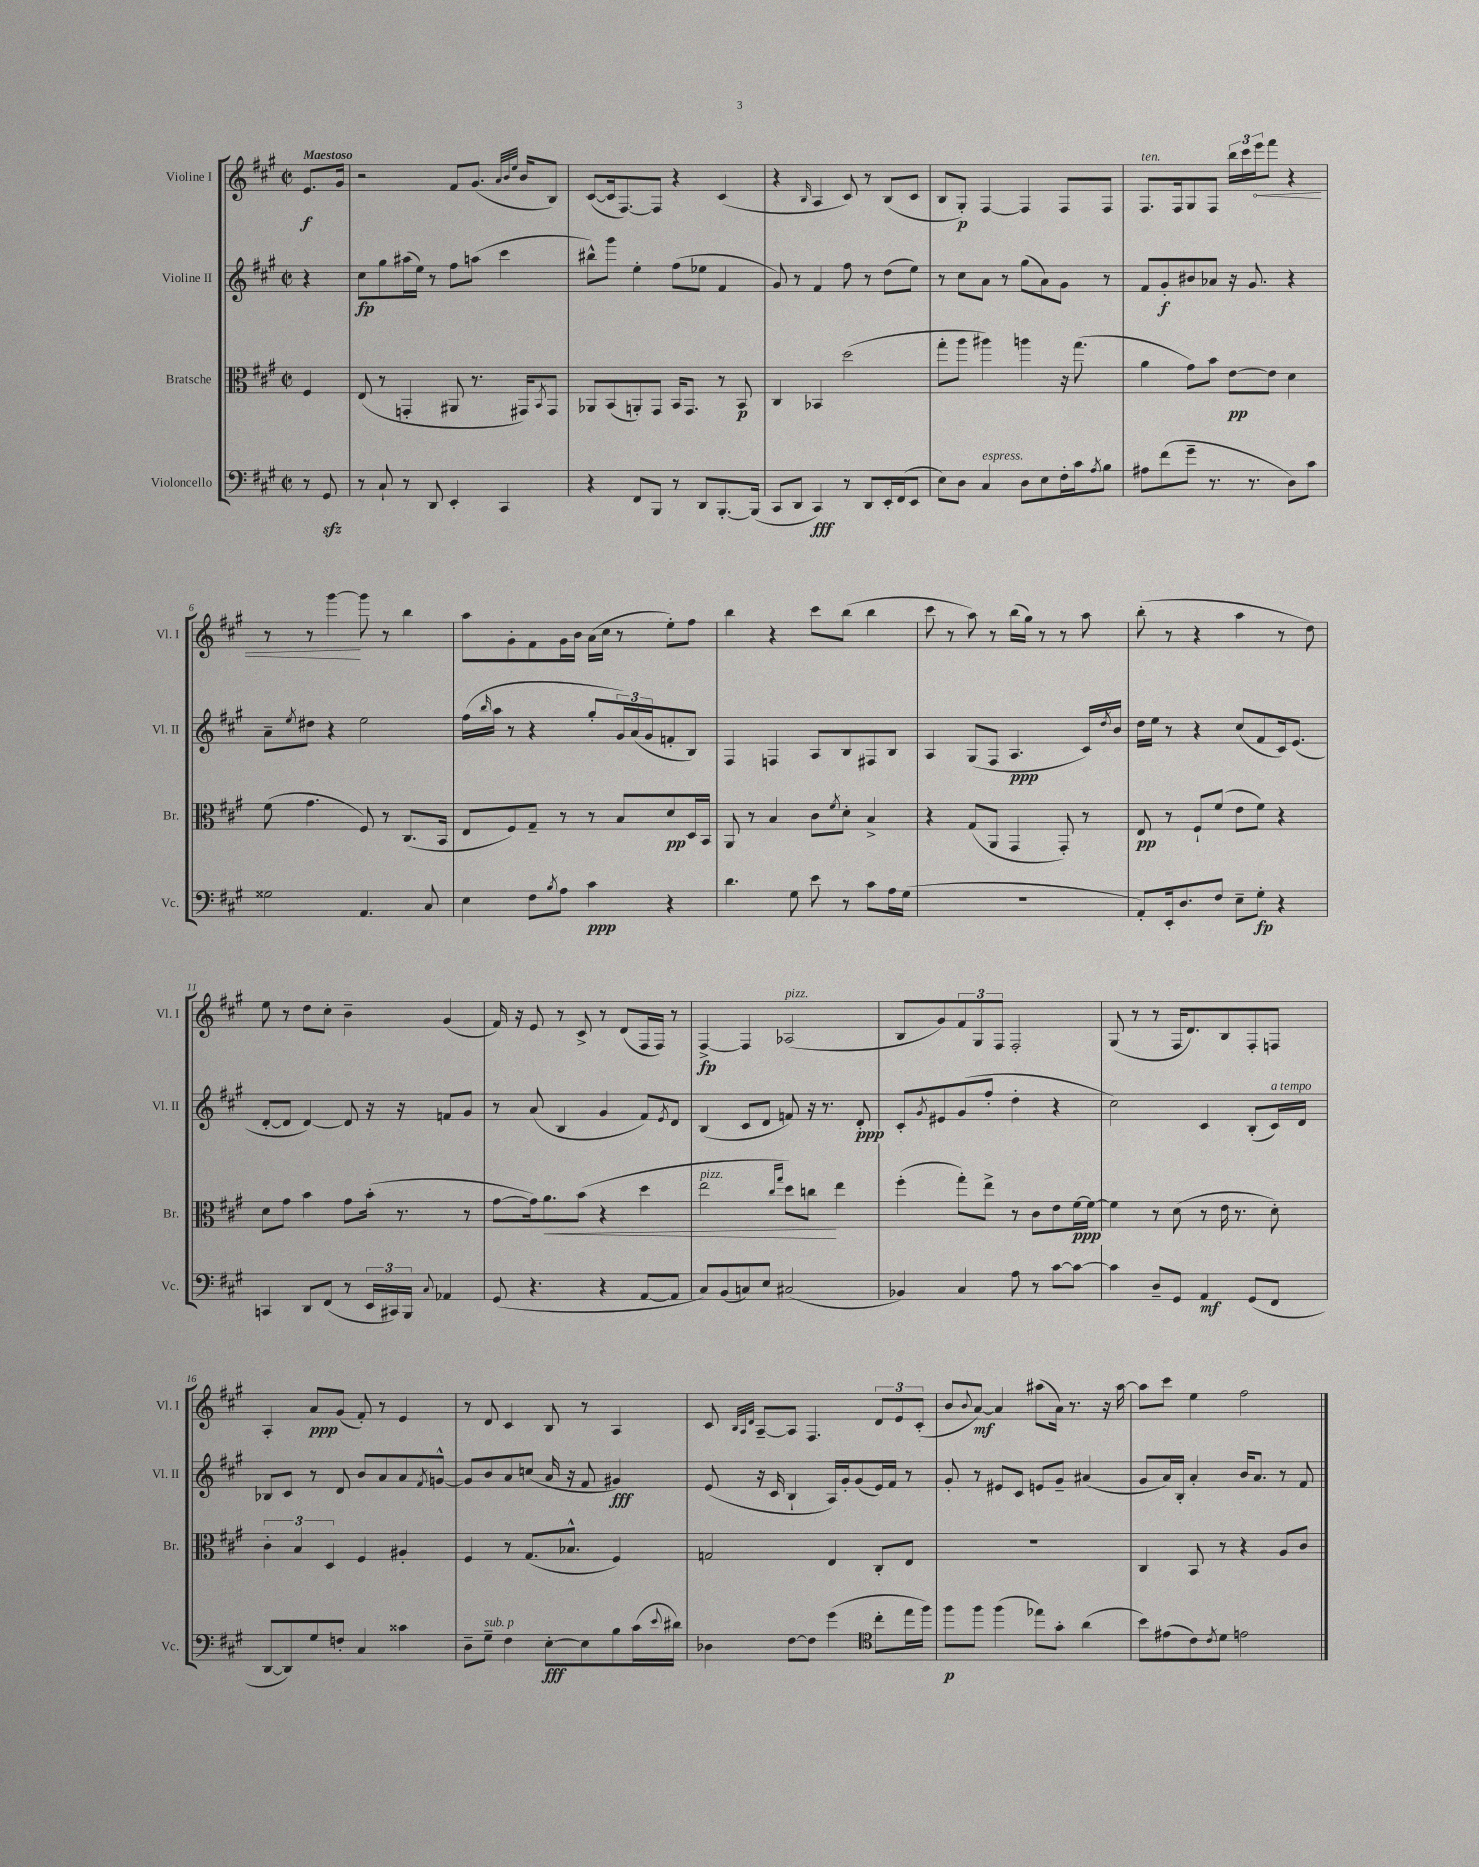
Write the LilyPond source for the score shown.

<<
\new StaffGroup <<
\new Staff = "s0" \with { instrumentName = "Violine I" shortInstrumentName = "Vl. I" } {
    \clef treble \key a \major \defaultTimeSignature \time 2/2 \partial 4 \tempo "Maestoso"
    e'8.\f gis'16 |
    r2 fis'8 gis'8.( \grace { a'32 b'32 e''32 } b'16 b8) |
    cis'8~( cis'16 fis8.~) fis8 r4 cis'4( |
    r4 \grace { b16 } a4 cis'8) r8 b8( cis'8 |
    b8 gis8-.\p) fis4~ fis4 fis8 fis8 |
    fis8.^\markup { \italic "ten." } fis16 gis8 fis8 \tuplet 3/2 { b''16 cis'''16 \once \override Hairpin.circled-tip = ##t e'''16\< } fis'''8 r4 |
    r8 r8 gis'''4~\! gis'''8 r8 b''4 |
    a''8 gis'8-. fis'8 gis'16 b'16 a'16( cis''16 r8 e''8-.) fis''8 |
    b''4 r4 cis'''8 b''8( b''4 |
    cis'''8 r8 a''8) r8 b''16( gis''16) r8 r8 a''8 |
    b''8-.( r8 r4 a''4 r8 d''8) |
    e''8 r8 d''8 cis''8-. b'4-- gis'4( |
    fis'16) r16 e'8 r8 cis'8-> r8 d'8( fis16 fis16) r8 |
    fis4~->\fp fis4 aes2^\markup { \italic "pizz." }( |
    b8 gis'8) \tuplet 3/2 { fis'8 gis8 fis8 } fis2-. |
    gis8( r8 r8 fis16 d'8.) b8 fis8-. f8 |
    a4-. a'8\ppp gis'8( fis'8-.) r8 e'4 |
    r8 d'8 cis'4 b8 r8 a4 |
    cis'8 \grace { b32 a32 d'32 } a8~-- a8 fis4. \tuplet 3/2 { d'8 e'8 cis'8-.( } |
    b'8 \appoggiatura { b'8 } a'8~\mf) a'4 ais''8( a'16) r8. r16 ais''16~ |
    ais''8 cis'''8 e''4 fis''2 \bar "|." |
}
\new Staff = "s1" \with { instrumentName = "Violine II" shortInstrumentName = "Vl. II" } {
    \clef treble \key a \major \defaultTimeSignature \time 2/2 \partial 4
    r4 |
    cis''8\fp gis''8 ais''16( e''16) r8 fis''8 a''8( cis'''4 |
    bis''8-^) gis'''8 e''4-. fis''8( ees''8 fis'4 |
    gis'8) r8 fis'4 fis''8 r8 d''8( e''8) |
    r8 cis''8 a'8 r8 gis''8( a'8) gis'8 r8 |
    fis'8 gis'8-.\f bis'8 aes'8 r16 gis'8. r4 |
    a'8-- \acciaccatura { e''8 } dis''8 r4 e''2 |
    fis''16( \grace { b''16 } a''16 r8 r4 gis''8-. \tuplet 3/2 { gis'16) a'16( gis'16 } f'8-. b8) |
    fis4 f4 a8 b8 fis8 b8 |
    a4 gis8( fis8 a4.\ppp cis'16) \acciaccatura { d''8 } b'16 |
    d''16 e''16 r8 r4 cis''8( fis'8 cis'16) e'8.( |
    d'8~-. d'8 d'4~) d'8 r16 r16 f'8 gis'8 |
    r8 a'8( b4 gis'4 fis'8) \acciaccatura { e'8 } d'8 |
    b4( cis'8 d'8 f'8) r16 r8. d'8-.\ppp |
    cis'8-. \acciaccatura { gis'8 } eis'8 gis'8( fis''8-. d''4-. r4 |
    cis''2) cis'4 b8-.( cis'16^\markup { \italic "a tempo" }) d'16 |
    bes8 cis'8 r8 d'8 b'8 a'8 a'8 \acciaccatura { fis'8 } g'8~-^ |
    g'8 b'8 a'8 c''8( a'16 r16 fis'8 gis'4\fff) |
    e'8( r16 cis'16 b4-! a16) gis'16-. gis'8( e'16) fis'16 r8 |
    gis'8-. r8 eis'8 cis'8 e'8 gis'8-- ais'4( |
    gis'8 a'16) b16-. a'4-. b'16 a'8. r8 fis'8 \bar "|." |
}
\new Staff = "s2" \with { instrumentName = "Bratsche" shortInstrumentName = "Br." } {
    \clef alto \key a \major \defaultTimeSignature \time 2/2 \partial 4
    fis4 |
    e8( r8 g,4-. ais,8 r8. gis,16) \acciaccatura { b,8 } gis,8 |
    aes,8 b,8( a,8-.) gis,8 b,16 gis,8. r8 b,8\p |
    cis4 bes,4 d''2( |
    gis''8-. a''8 ais''4) a''4 r16 gis''8.( |
    a'4 gis'8) b'8 e'8~\pp e'8 d'4 |
    fis'8( gis'4. fis8) r8 cis8.( b,16 |
    e8 fis8) gis8-- r8 r8 b8 d'8\pp d16 b,16 |
    a,8 r8 b4 cis'8 \acciaccatura { fis'8 } d'8-. b4-> |
    r4 gis8( a,8 gis,4 gis,8-.) r8 |
    e8\pp r8 fis8-! fis'8( e'8 fis'8) r4 |
    d'8 gis'8 b'4 gis'8 b'16-.( r8. r8 |
    gis'8~ gis'16) a'8.\< b'8( r4 d''4 |
    e''2^\markup { \italic "pizz." } \grace { cis''16 gis''16 } d''8) c''8\! e''4 |
    fis''4-.( gis''8-.) e''8-> r8 cis'8 e'8 fis'16~\ppp fis'16~ |
    fis'4 r8 d'8( r8 e'16 r8. d'8-.) |
    \tuplet 3/2 { cis'4-. b4 d4 } fis4 ais4-. |
    fis4 r8 gis8.( bes8.-^ fis4) |
    g2 e4 cis8-. e8 |
    R1 |
    cis4 b,8 r8 r4 a8 cis'8 \bar "|." |
}
\new Staff = "s3" \with { instrumentName = "Violoncello" shortInstrumentName = "Vc." } {
    \clef bass \key a \major \defaultTimeSignature \time 2/2 \partial 4
    r8 gis,8\sfz |
    r8 cis8-! r8 d,8 e,4-. cis,4 |
    r4 fis,8 b,,8 r8 d,8 b,,8.~-. b,,16( |
    cis,8 d,8 cis,4\fff) r8 d,8 e,16-. fis,16( e,8 |
    e8) d8 cis4^\markup { \italic "espress." } d8 e8 fis16-. cis'16 \acciaccatura { a8 } b8 |
    ais8 fis'8( gis'8-- r8. r8. d8) cis'8 |
    gisis2 a,4. cis8 |
    e4 fis8 \acciaccatura { b8 } a8 cis'4\ppp r4 |
    d'4. gis8 e'8 r8 cis'8 a16 gis16( |
    R1 |
    a,8-.) e,16-. d8. fis8 e8-- gis8-.\fp r4 |
    c,4 d,8 fis,8( r8 \tuplet 3/2 { e,16 cis,16) b,,16 } \appoggiatura { cis8 } aes,4 |
    gis,8( r4. r4 a,8~ a,8 |
    cis8) b,8( c8) e8 cis2( |
    bes,4) cis4 a8 r8 cis'8~ cis'8~ |
    cis'4 d8-- gis,8 a,4\mf gis,8( fis,8 |
    d,8~ d,8) gis8 f8-. cis4 cisis'4 |
    d8-- gis8--^\markup { \italic "sub. p" } fis4 e8~-.\fff e8 b8 cis'16( \appoggiatura { e'8 } dis'16) |
    des4 fis8~ fis8 gis'4( \clef tenor cis''8-. e''16 fis''16) |
    fis''8\p fis''8 fis''4( ees''8) gis'8-. a'4( |
    b'8) eis'8( cis'8) \acciaccatura { cis'8 } d'8 e'2 \bar "|." |
}
>>
>>
